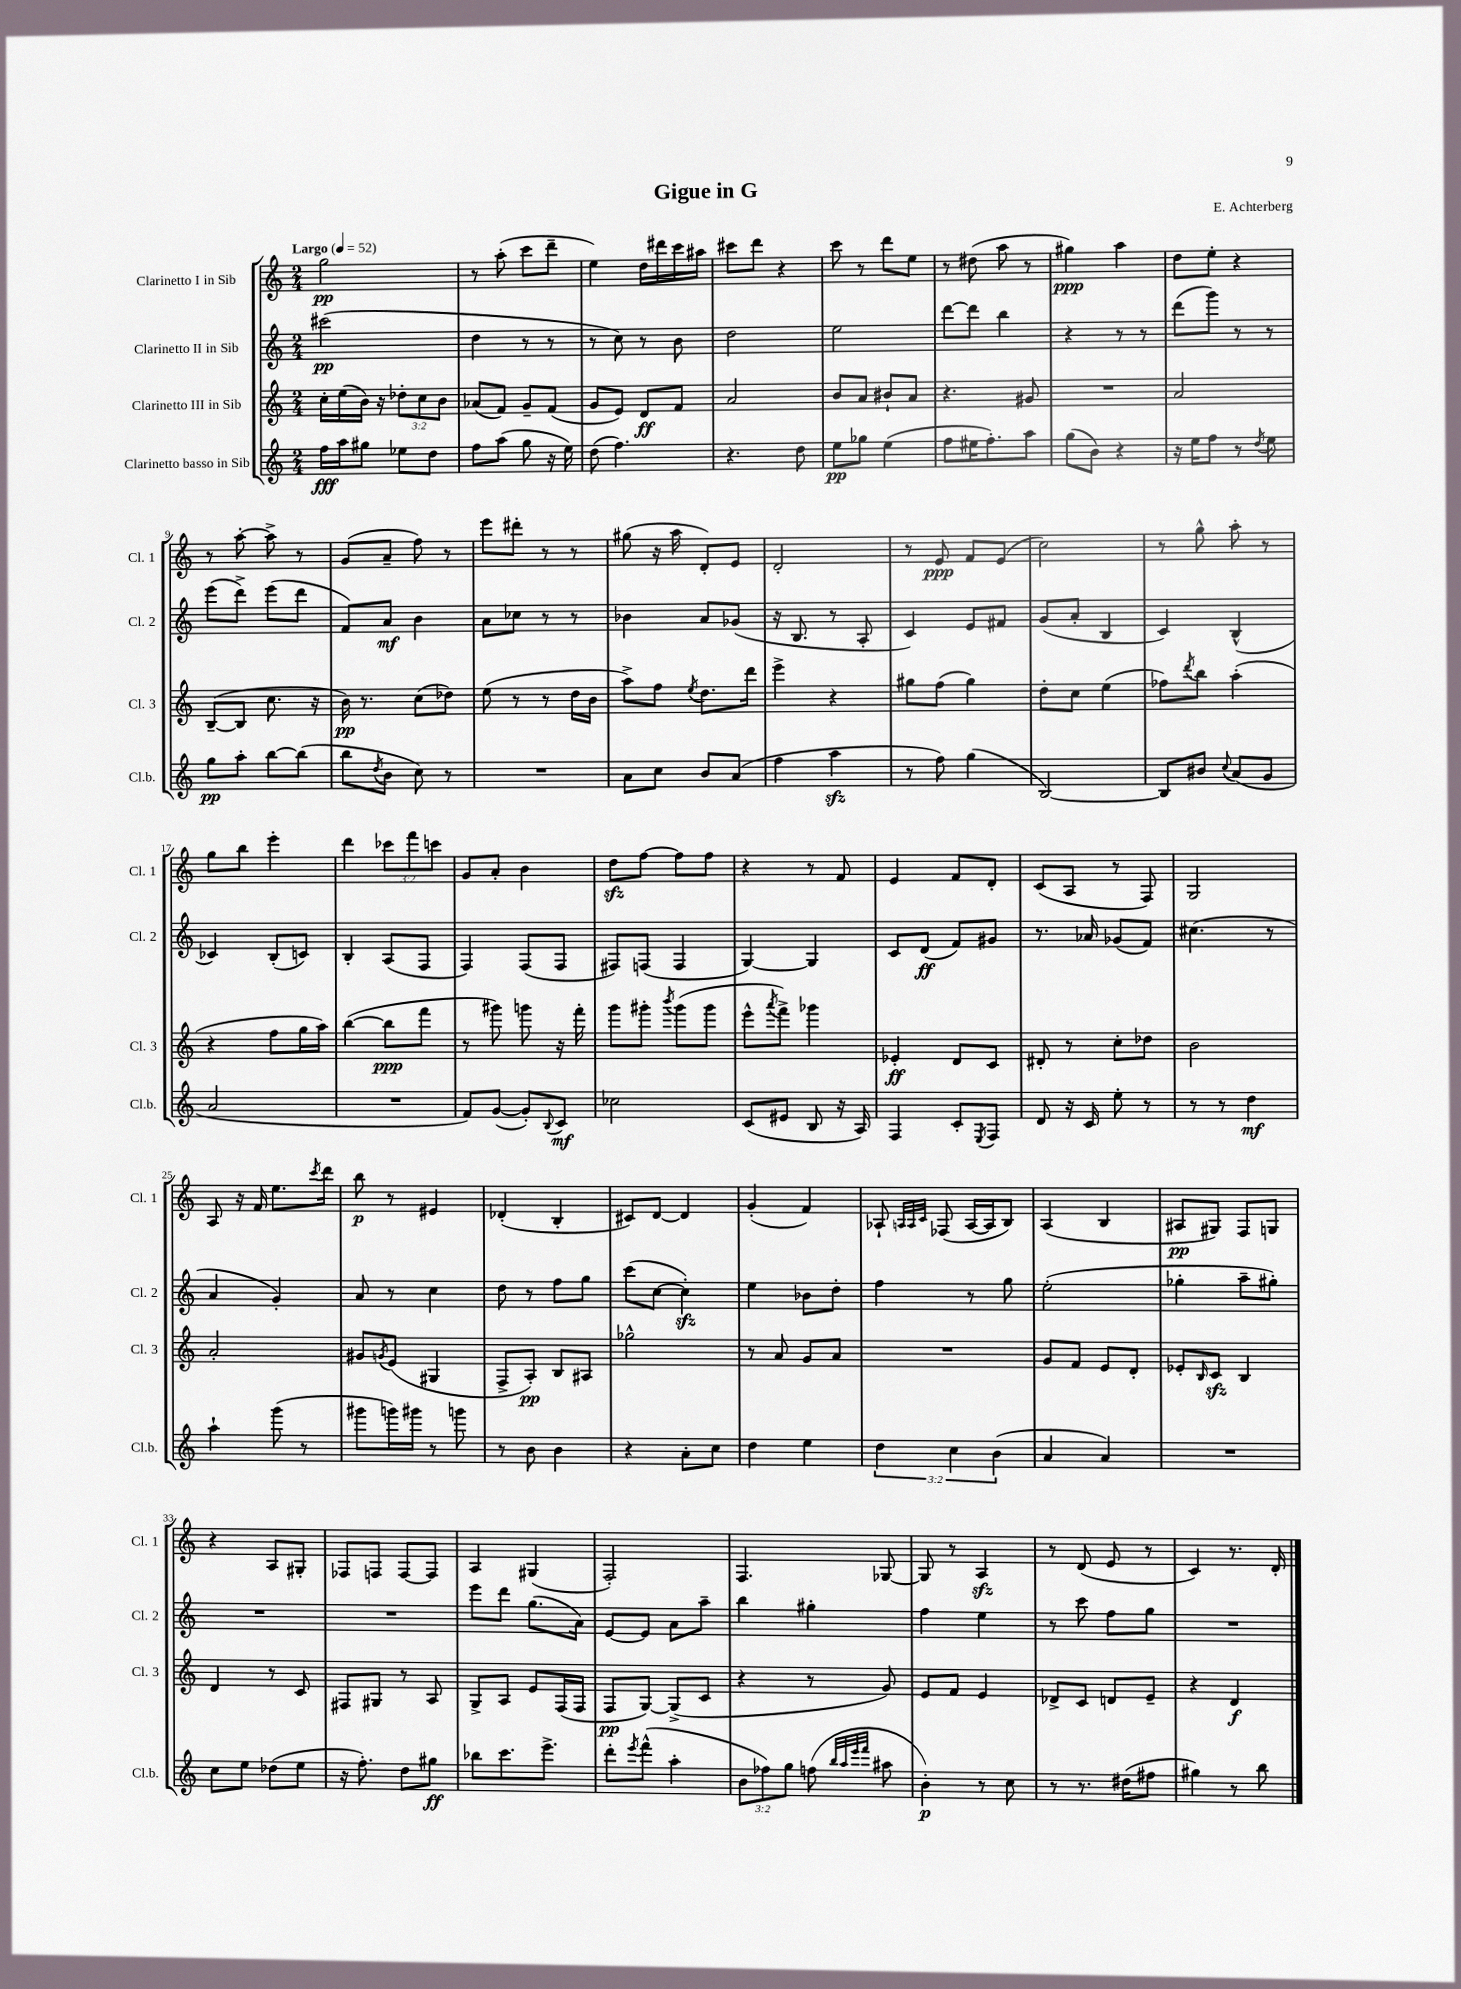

**kern	**kern	**kern	**kern
*staff4	*staff3	*staff2	*staff1
*clefG2	*clefG2	*clefG2	*clefG2
*k[]	*k[]	*k[]	*k[]
*M2/4	*M2/4	*M2/4	*M2/4
*MM52	*MM52	*MM52	*MM52
16ff	16cc'	(2ccc#	2gg
16aa	(16ee	.	.
8gg#	16b)	.	.
.	16r	.	.
8ee-	12dd-'	.	.
.	12cc	.	.
8dd	.	.	.
.	12b	.	.
=	=	=	=
8ff	(8a-	4dd	8r
(8aa	8f)	.	(8aa'
8gg	8g~	8r	8ccc
16r	(8f	8r	8ddd~
16ee)	.	.	.
=	=	=	=
(8dd	8g	8r	4ee)
4.ff)	8e)	8cc)	.
.	8d	8r	16dd
.	.	.	16ddd#
.	8f	8b	16ccc
.	.	.	16aa#
=	=	=	=
4.r	2a	2dd	8ccc#
.	.	.	8ddd
.	.	.	4r
8dd	.	.	.
=	=	=	=
8ee	8b	2ee	8ccc
8gg-	8a	.	8r
(4ee	8b#`	.	8ddd
.	8a	.	8ee
=	=	=	=
8ff	4.r	[8ddd	8r
16ee#	.	8ddd]	(8dd#
8.ff')	.	.	.
.	.	4bb	8aa
8aa	8g#	.	8r
=	=	=	=
(8gg	2r	4r	4gg#)
8b)	.	.	.
4r	.	8r	4aa
.	.	8r	.
=	=	=	=
16r	2a	(8ddd	8dd
16ee	.	.	.
8ff	.	8ggg)	8ee'
8r	.	8r	4r
8qdd	.	.	.
8ee	.	8r	.
=	=	=	=
8gg	([8B~	(8eee	8r
8aa'	8B]	8ddd^)	[8aa'
[8bb	8.cc	(8eee	8aa^]
(8bb]	.	8ddd	8r
.	16r	.	.
=	=	=	=
8bb	16b)	8f)	(8g
.	8.r	.	.
8qdd	.	.	.
8b	.	8a	8a~
8cc)	(8cc	4b	8ff)
8r	8dd-)	.	8r
=	=	=	=
2r	(8ee	8a	8eee
.	8r	8cc-	8ddd#'
.	8r	8r	8r
.	16dd	8r	8r
.	16b	.	.
=	=	=	=
8a	8aa^)	4b-	(8gg#
8cc	8ff	.	16r
.	.	.	16aa
.	8qee	.	.
8b	8.dd	8a	8d')
(8a	.	(8g-	8e
.	16ddd	.	.
=	=	=	=
4ff	4eee^	16r	2d'
.	.	8.B	.
4aa	4r	8r	.
.	.	8A'	.
=	=	=	=
8r	8gg#	4c)	8r
8ff)	(8ff	.	8e
(4gg	4gg#)	8e	8f
.	.	8f#	(8e
=	=	=	=
[2B)	8dd'	(8g	2cc)
.	8cc	8a'	.
.	(4ee	4B	.
=	=	=	=
8B]	8ff-)	4c)	8r
.	8qddd	.	.
8b#	8bb	.	8gg^^
8qqcc	.	.	.
(8a	(4aa'	(4B^^	8aa'
8g	.	.	8r
=	=	=	=
2a	4r	4c-)	8gg
.	.	.	8bb
.	8ff	(8B'	4eee'
.	16gg	8c)	.
.	16aa)	.	.
=	=	=	=
2r	([4bb	4B'	4ddd
.	8bb]	(8A	12ccc-
.	.	.	12fff
.	8fff	8F	.
.	.	.	12ccc
=	=	=	=
8f)	8r	4F)	8g
([8g	8ggg#)	.	8a'
8g'])	8ggg	(8F	4b
8qqB	.	.	.
8c	16r	8F	.
.	16fff'	.	.
=	=	=	=
2cc-	8ggg	8F#)	8dd
.	8ggg#'	(8F	[8ff
.	8qbbb	.	.
.	(8ggg#	4F	8ff]
.	8ggg#	.	8ff
=	=	=	=
(8c	8eee^^	[4G)	4r
.	8qaaa	.	.
8e#	8fff^)	.	.
8B	4ggg-	4G]	8r
16r	.	.	8f
16A)	.	.	.
=	=	=	=
4F	4e-'	8c	4e
.	.	(8d	.
8c'	8d	8f)	8f
8qE	.	.	.
8F	8c	8g#	8d'
=	=	=	=
8d	8d#'	8.r	(8c
16r	8r	.	8A
16c	.	16a-	.
8ee'	8cc'	(8g-	8r
8r	8dd-	8f)	8F)
=	=	=	=
8r	2b	(4.cc#	2G
8r	.	.	.
4dd	.	.	.
.	.	8r	.
=	=	=	=
4aa`	2a'	4a	8A
.	.	.	16r
.	.	.	16f
(8ggg	.	4g')	8.ee
8r	.	.	.
.	.	.	8qccc
.	.	.	16ddd
=	=	=	=
8ggg#	8g#	8a	8bb
.	8qg	.	.
16ggg)	(8e	8r	8r
16ggg#	.	.	.
8r	4G#	4cc	4e#
8ggg	.	.	.
=	=	=	=
8r	8F^	8dd	(4d-'
8b	8A')	8r	.
4b	8B	8ff	4B'
.	8A#	8gg	.
=	=	=	=
4r	2gg-^^	(8ccc	8c#)
.	.	[8cc	[8d
8a'	.	4cc'])	4d]
8cc	.	.	.
=	=	=	=
4dd	8r	4ee	(4g'
.	8a	.	.
4ee	8g	8b-	4f)
.	8a	8dd'	.
=	=	=	=
6dd	2r	4ff	8A-`
.	.	.	32qqA
.	.	.	32qqA
.	.	.	32qqc
.	.	.	(8F-
6cc	.	.	.
.	.	8r	[16A
.	.	.	16A]
(6b	.	.	.
.	.	8gg	8B)
=	=	=	=
4a	8g	(2ee'	(4A
.	8f	.	.
4a)	8e	.	4B
.	8d'	.	.
=	=	=	=
2r	8e-'	4gg-'	8A#
.	16qqB	.	.
.	8c	.	8G#)
.	4B	8aa~	8F
.	.	8gg#')	8G
=	=	=	=
8cc	4d	2r	4r
8ee	.	.	.
(8dd-	8r	.	8A
8ee	8c	.	8G#'
=	=	=	=
16r	8F#	2r	8F-
8.ff')	.	.	.
.	8G#	.	8F
8dd	8r	.	[8F
8gg#	8A	.	8F]
=	=	=	=
8bb-	8G^	8eee	4A
8.ccc	8A	8ddd	.
.	8e	(8.gg	(4G#
8.eee^	.	.	.
.	(16F	.	.
.	16F	16a)	.
=	=	=	=
8ddd'	8F	[8e	2F')
8qeee	.	.	.
(8fff^^	[8G)	8e]	.
4aa'	(8G^]	8a	.
.	8c	8aa~	.
=	=	=	=
12b	4r	4bb	4.F
12ff-)	.	.	.
12gg	.	.	.
(8ff	8r	4gg#'	.
32qqbb	.	.	.
32qqaa	.	.	.
32qqeee	.	.	.
32qqfff	.	.	.
8aa#	8g)	.	[8G-
=	=	=	=
4b')	8e	4ff	8G-]
.	8f	.	8r
8r	4e	4ee	4A
8cc	.	.	.
=	=	=	=
8r	8d-^	8r	8r
8.r	8c	8ccc	(8d
.	8d	8ff	8e
(16dd#	.	.	.
8ff#	8e~	8gg	8r
=	=	=	=
4gg#)	4r	2r	4c)
8r	4d	.	8.r
8bb	.	.	.
.	.	.	16d'
==	==	==	==
*-	*-	*-	*-
